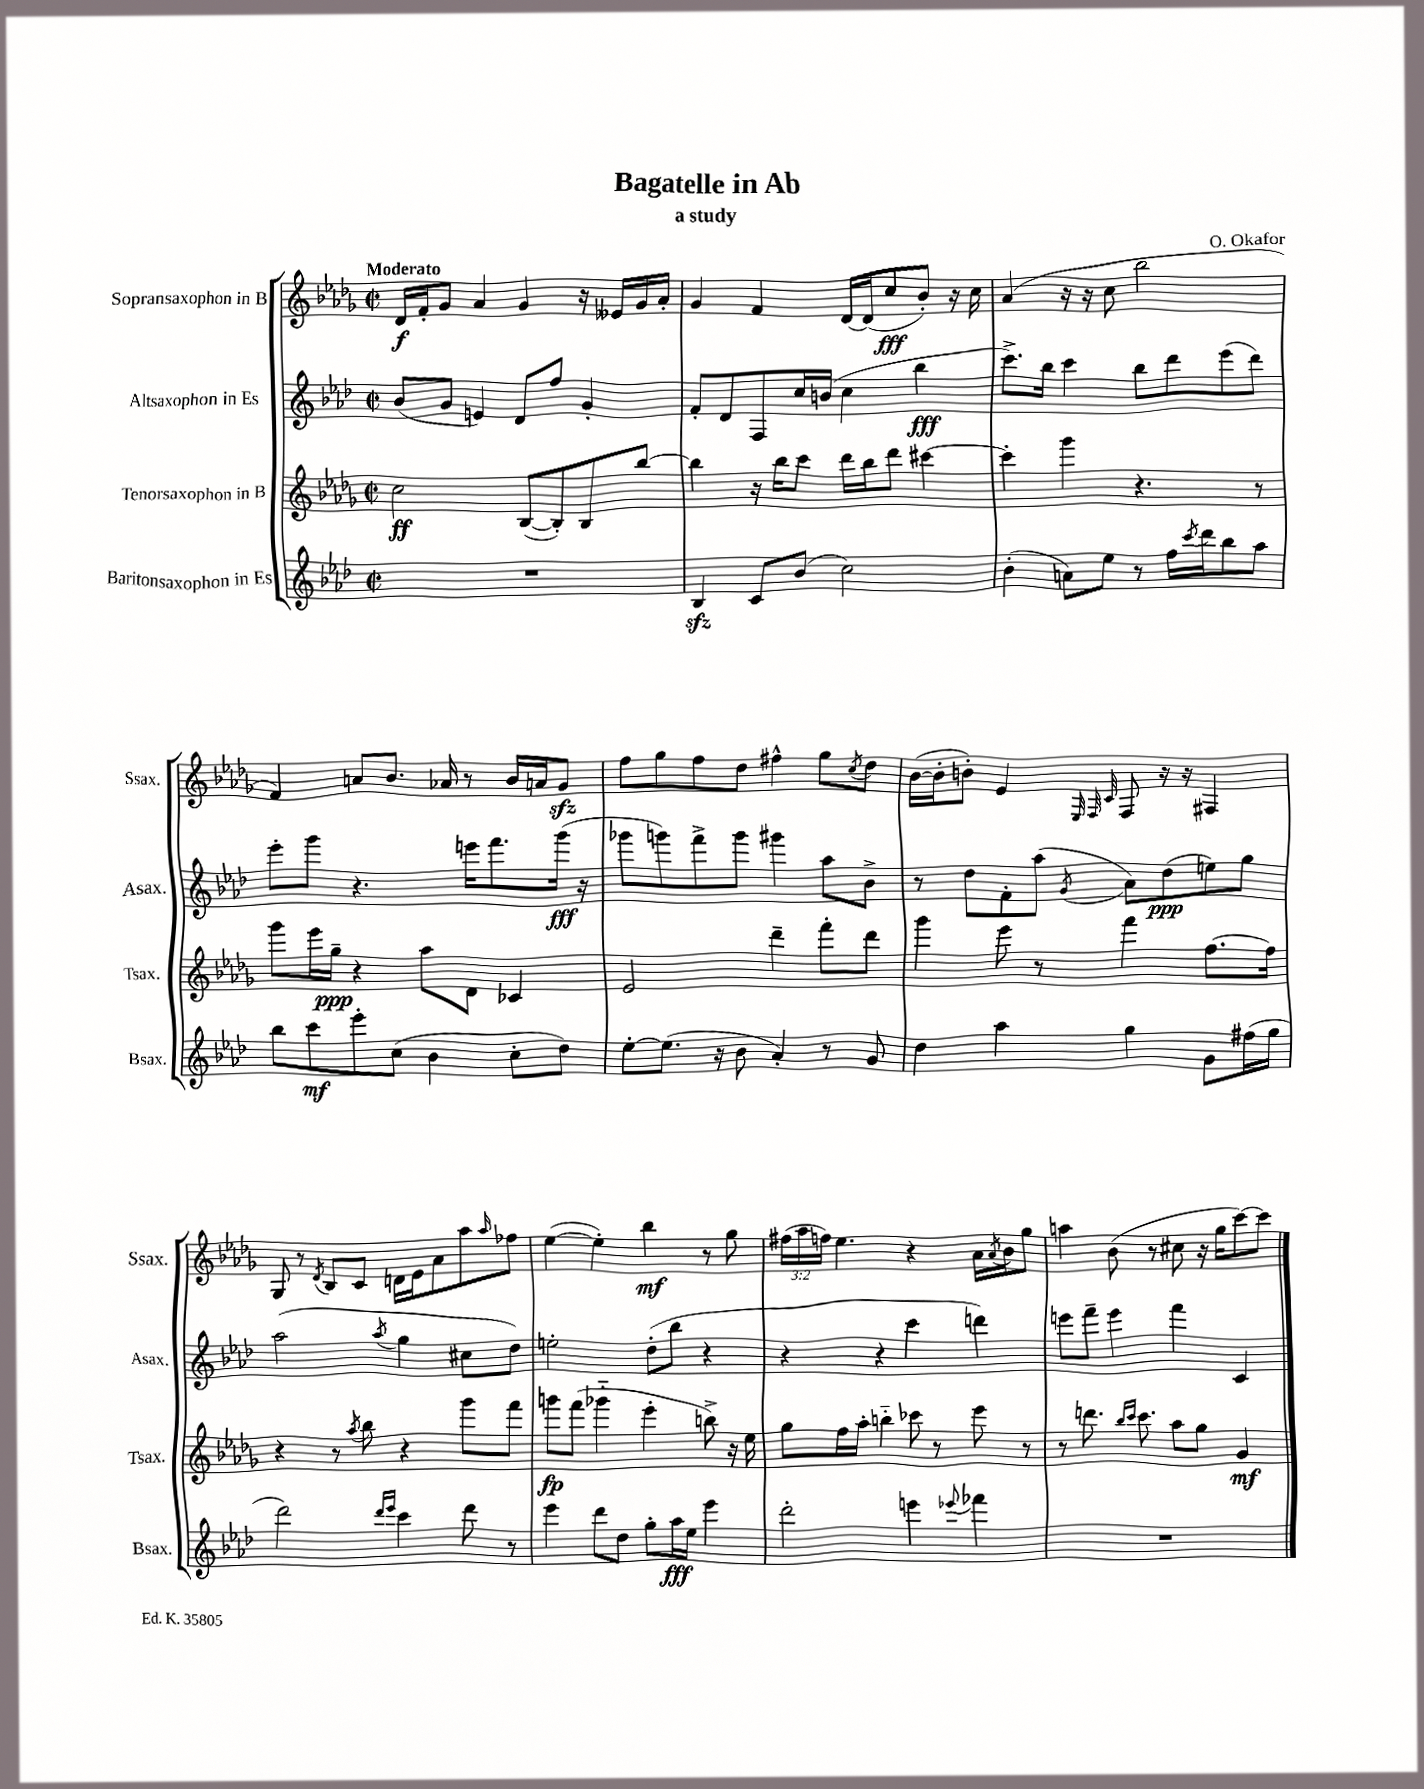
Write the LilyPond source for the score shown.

\header { title = "Bagatelle in Ab" composer = "O. Okafor" subtitle = "a study" }
<<
\new StaffGroup <<
\new Staff = "s0" \with { instrumentName = "Sopransaxophon in B" shortInstrumentName = "Ssax." } {
    \clef treble \key des \major \defaultTimeSignature \time 2/2 \override Staff.TupletNumber.text = #tuplet-number::calc-fraction-text \tempo "Moderato"
    des'16\f f'16-. ges'8 aes'4 ges'4 r16 eeses'16 ges'16 aes'16-. |
    ges'4 f'4 des'16~ des'16( c''8\fff bes'8-.) r16 c''16 |
    aes'4( r16 r16 c''8 bes''2 |
    f'4) a'8 bes'8. aes'16 r8 bes'16 a'16 ges'8\sfz |
    f''8 ges''8 f''8 des''8 fis''4-^ ges''8 \acciaccatura { c''8 } des''8 |
    bes'16~( bes'16-. b'8-.) ees'4 \grace { ees32 f32 c'32 } f8 r16 r16 fis4 |
    ges8 r8 \acciaccatura { des'8 } bes8 c'8 d'16 ees'16 aes'8 aes''8 \grace { aes''16 } fes''8 |
    ees''4~( ees''4-.) bes''4\mf r8 ges''8 |
    \tuplet 3/2 { fis''16( aes''16 f''16) } ees''4. r4 aes'16 \acciaccatura { aes'8 } bes'16 ges''8 |
    a''4 bes'8( r8 cis''8 r16 ges''16 c'''8~) c'''8 \bar "|." |
}
\new Staff = "s1" \with { instrumentName = "Altsaxophon in Es" shortInstrumentName = "Asax." } {
    \clef treble \key aes \major \defaultTimeSignature \time 2/2
    bes'8( g'8 e'4) des'8 f''8 g'4-. |
    f'8-. des'8 f8 c''16 b'16( c''4 bes''4\fff |
    c'''8.->) bes''16 c'''4 bes''8 des'''8 ees'''8( des'''8) |
    ees'''8-. g'''8 r4. e'''16 f'''8. g'''16\fff( r16 |
    ges'''8 g'''8) f'''8-> g'''8 gis'''4 aes''8 bes'8-> |
    r8 des''8 f'8-. aes''8( \acciaccatura { g'8 } aes'8) des''8\ppp( e''8) g''8 |
    aes''2( \acciaccatura { aes''8 } g''4 cis''8 des''8) |
    e''2-. des''8-.( bes''8 r4 |
    r4 r4 c'''4 d'''4) |
    e'''8 f'''8-- e'''4 f'''4 c'4 \bar "|." |
}
\new Staff = "s2" \with { instrumentName = "Tenorsaxophon in B" shortInstrumentName = "Tsax." } {
    \clef treble \key des \major \defaultTimeSignature \time 2/2
    c''2\ff bes8~( bes8-.) bes8 bes''8~ |
    bes''4 r16 bes''16 c'''8 des'''16 bes''16 des'''8 cis'''4~ |
    cis'''4-. ges'''4 r4. r8 |
    ges'''8 ees'''16 ges''16--\ppp r4 aes''8 des'8 ces'4 |
    ees'2 des'''4-- f'''8-. des'''8 |
    ges'''4 ees'''8 r8 f'''4 f''8.~ f''16 |
    r4 r8 \acciaccatura { aes''8 } bes''8 r4 ges'''8 f'''8 |
    g'''8\fp f'''8( ges'''4-_ ees'''4-. b''8->) r16 ees''16 |
    ges''8 f''16 aes''16-. b''4-_ ces'''8 r8 ees'''8 r8 |
    r8 d'''8. \grace { bes''16 c'''16 } c'''8. aes''8 ges''8 ges'4\mf \bar "|." |
}
\new Staff = "s3" \with { instrumentName = "Baritonsaxophon in Es" shortInstrumentName = "Bsax." } {
    \clef treble \key aes \major \defaultTimeSignature \time 2/2
    R1 |
    bes4\sfz c'8 bes'8( c''2) |
    bes'4-.( a'8) ees''8 r8 f''16 \acciaccatura { c'''8 } des'''16 bes''8 aes''8 |
    bes''8 c'''8\mf ees'''8-. c''8( bes'4 c''8-. des''8) |
    ees''8~-. ees''8.( r16 bes'8 aes'4-.) r8 g'8 |
    des''4 aes''4 g''4 g'8 fis''16( g''16 |
    des'''2) \grace { des'''16 ees'''16 } c'''4 des'''8 r8 |
    ees'''4 des'''8 des''8 g''8-. aes''16\fff ees''16 ees'''4 |
    des'''2-. e'''4 \appoggiatura { ees'''8 } fes'''4 |
    R1 \bar "|." |
}
>>
>>
\layout { \context { \Score \remove "Bar_number_engraver" } }
